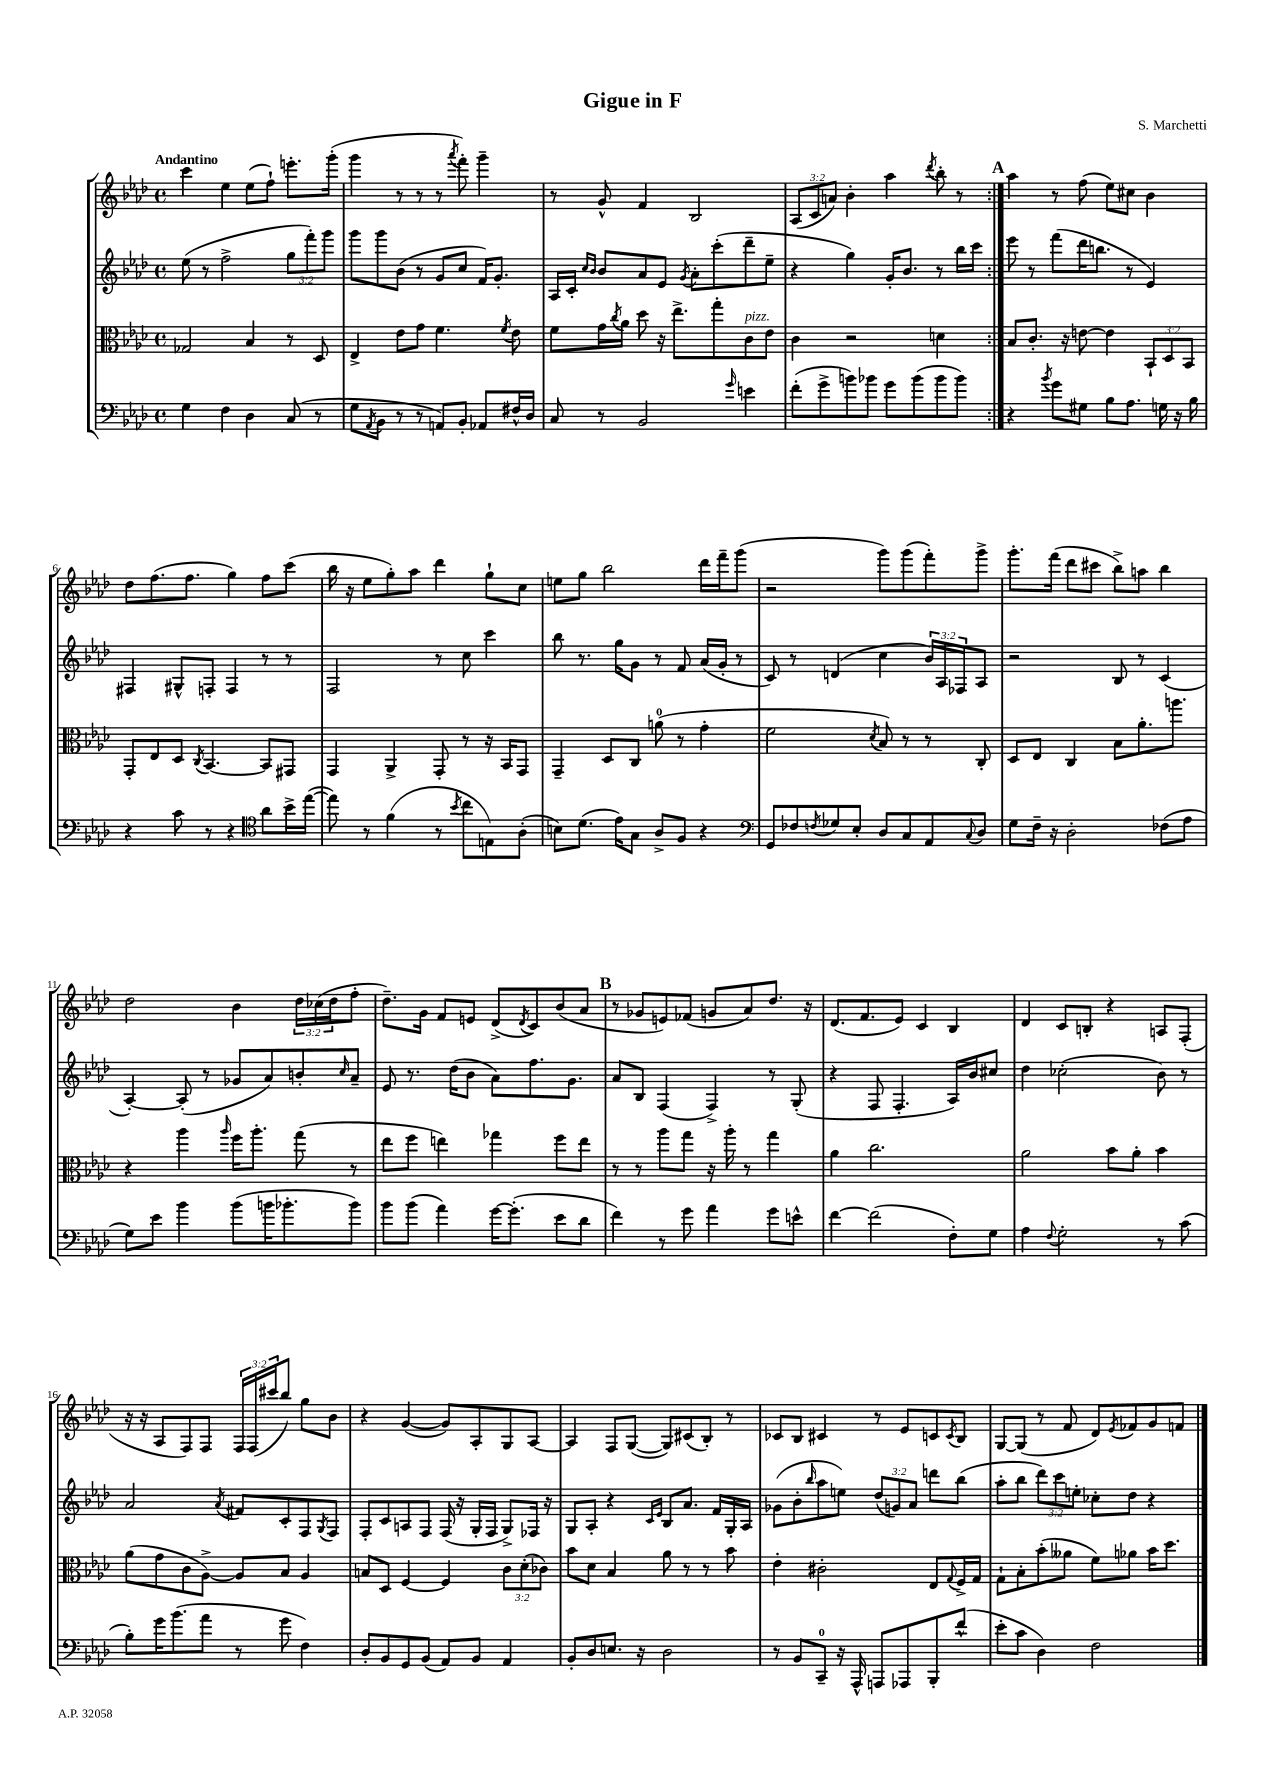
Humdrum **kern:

**kern	**kern	**kern	**kern
*staff4	*staff3	*staff2	*staff1
*clefF4	*clefC3	*clefG2	*clefG2
*k[b-e-a-d-]	*k[b-e-a-d-]	*k[b-e-a-d-]	*k[b-e-a-d-]
*M4/4	*M4/4	*M4/4	*M4/4
*met(c)	*met(c)	*met(c)	*met(c)
4G\	2G-/	(8ee-\	4ccc\
.	.	8r	.
4F\	.	2ff^\	4ee-\
4D-\	4B-/	.	(8ee-\L
.	.	.	8ff`\J)
(8C/	8r	12gg\L	8.eee'\L
.	.	12fff'\)	.
8r	8D-/	.	.
.	.	12ggg\J	.
.	.	.	(16ggg'\Jk
=	=	=	=
8G\L	4E-^/	8ggg\L	4ggg\
8qAA-/	.	.	.
8BB-\J	.	8ggg\	.
8r	8e-\L	(8b-\J	8r
8r	8g\J	8r	8r
8AA/L)	4.f\	8g/L	8r
.	.	.	8qaaa-/
8BB-'/J	.	8cc/J	8fff'\)
8AA-/L	.	16f/LK)	4ggg~\
.	.	8.g'/J	.
.	8qf/	.	.
16F#^^/L	8e-\	.	.
16D-/JJ	.	.	.
=	=	=	=
8C/	8f\L	16A-/LL	8r
.	.	16c'/JJ	.
.	.	16qqcc/LL	.
.	.	16qqb-/JJ	.
8r	16g\L	8b-/L	8g^^/
.	8qcc/	.	.
.	16a-\JJ	.	.
2BB-/	8dd-\	8a-/	4f/
.	16r	8e-/J	.
.	8.ee-^\L	.	.
.	.	8qg/	.
.	.	8a-'\L	2B-/
.	8gg'\	(8ccc'\	.
16qqg/	.	.	.
4e\	8c\	8ddd-~\	.
.	8e-\J	8ee-~\J	.
=	=	=	=
(8f'\L	4c\	4r	(12A-/L
.	.	.	12c/
8g^\	.	.	.
.	.	.	12a/J)
8b\)	2r	4gg\)	4b-'\
8b-\J	.	.	.
8g\L	.	16g'/LK	4aa-\
.	.	8.b-/J	.
(8b-\	.	.	.
.	.	.	8qddd-/
8b-\	4d\	8r	8bb-'\
8b-\J)	.	16bb-\LL	8r
.	.	16ccc\JJ	.
=:|!	=:|!	=:|!	=:|!
4r	8B-/L	8eee-\	4aa-\
.	8.c'/J	8r	.
8qb-/	.	.	.
8g\L	.	(8fff\L	8r
.	16r	.	.
8G#\J	[8e\	16ddd-\K	(8ff\
.	.	8.bb\J	.
8B-\L	4e\]	.	8ee-\L)
8.A-\J	.	8r	8cc#\J
.	12BB-`/L	4e-/)	4b-\
16G\	.	.	.
.	12D-/	.	.
16r	.	.	.
.	12BB-/J	.	.
16B-\	.	.	.
=	=	=	=
4r	8GG'/L	4F#/	8dd-\L
.	8E-/	.	(8.ff\
8c\	8D-/J	8G#^^/L	.
.	.	.	8.ff\J
.	8qC/	.	.
8r	[4.BB-/	8F'/J	.
4r	.	4F/	4gg\)
*clefC4	*	*	*
8a-\L	8BB-/]L	8r	8ff\L
16b-^\L	8GG#/J	8r	(8ccc\J
([16ee-\JJ	.	.	.
=	=	=	=
8ee-\])	4GG/	2F/	16bb-\
.	.	.	16r
8r	.	.	8ee-\L
(4f\	4AA-^/	.	8gg'\)
.	.	.	8aa-\J
8r	8GG'/	8r	4ddd-\
8qb-/	.	.	.
8cc\L	8r	8cc\	.
8E\)	16r	4ccc\	8gg`\L
.	16BB-/LK	.	.
(8A-'\J	8GG/J	.	8cc\J
=	=	=	=
8B\L)	4GG~/	8bb-\	8ee\L
(8.d-\J	.	8.r	8gg\J
.	8D-/L	.	2bb-\
16e-\LK)	.	16gg\LK	.
8G\J	8C/J	8g\J	.
8A-^/L	(8a\	8r	.
8F/J	8r	8f/	.
4r	4g'\	(16a-/LL	16ddd-\LL
.	.	16g'/JJ	16fff~\J
.	.	8r	(8ggg\J
=	=	=	=
*clefF4	*	*	*
8GG/L	2f\	8c/)	2r
8F-/	.	8r	.
8qF/	.	.	.
8G-/	.	(4d/	.
8E-'/J	.	.	.
.	8qd-/	.	.
8D-/L	8B-/)	4cc\	8ggg\L)
8C/	8r	.	(8ggg\
8AA-/	8r	24b-/LL)	8fff'\)
.	.	24A-/	.
.	.	24F-/J	.
8qqC/	.	.	.
8D-/J	8C'/	8A-/J	8ggg^\J
=	=	=	=
8G\L	8D-/L	2r	8.ggg'\L
16F~\Jk	8E-/J	.	.
16r	.	.	(16fff\Jk
2D-'\	4C/	.	8ddd-\L
.	.	.	8ccc#\J
.	8B-\L	8B-/	8bb-^\L)
.	8.a-'\	8r	8aa\J
(8F-\L	.	(4c/	4bb-\
.	8.aa\J	.	.
8A-\J	.	.	.
=	=	=	=
8G\L)	4r	[4A-'/)	2dd-\
8e-\J	.	.	.
4b-\	4aa-\	(8A-'/]	.
.	.	8r	.
.	16qqaa-/	.	.
(8b-\L	16ff\LK	8g-/L	4b-\
.	8.aa-'\J	.	.
16b\K	.	8a-/)	.
8.b-'\	.	.	.
.	(8gg\	8b'/	24dd-\LL
.	.	.	(24cc-\
.	.	.	24dd-\J
.	.	16qqcc/	.
8b-\J)	8r	8a-~/J	8ff'\J
=	=	=	=
8b-\L	8ee-\L	8e-/	8.dd-~\L)
(8b-\J	8ff\J	8.r	.
.	.	.	16g\Jk
4a-\)	4ee\)	.	8f/L
.	.	(16dd-\LK	.
.	.	8b-\J	8e/J
[16g\LK	4gg-\	8a-\L)	(8d-^/L
(8.g'\]J	.	.	.
.	.	.	8qd-/
.	.	8.ff\	8c/)
8e-\L	8ff\L	.	(8b-/
.	.	8.g\J	.
8d-\J	8ee\J	.	8a-/J
=	=	=	=
4f\)	8r	8a-/L	8r
.	8r	8B-/J	8g-/L
8r	8aa-\L	(4F/	8e/)
8g\	8gg\J	.	(8f-/J
4a-\	16r	4F^/)	8g/L
.	16aa-'\	.	.
.	8r	.	8a-/)
8g\L	4gg\	8r	8.dd-/J
8e^^\J	.	(8G'/	.
.	.	.	16r
=	=	=	=
[4f\	4a-\	4r	(8.d-/L
.	.	.	8.f/
(2f\]	2.cc\	8F/	.
.	.	4.F'/	8e-/J)
.	.	.	4c/
8F'\L)	.	16A-/LL)	4B-/
.	.	16b-/J	.
8G\J	.	8cc#/J	.
=	=	=	=
4A-\	2a-\	4dd-\	4d-/
8qqF/	.	.	.
2G'\	.	(2cc-'\	8c/L
.	.	.	8B'/J
.	8b-\L	.	4r
.	8a-'\J	.	.
8r	4b-\	8b-\)	8A/L
(8c\	.	8r	(8F'/J
=	=	=	=
8B-'\L)	(8a-\L	2a-/	16r
.	.	.	16r
16g\K	8g\	.	8A-/L
(8.b-\	.	.	.
.	8c\	.	8F/)
8a-\J	[8A-^\J)	.	8F/J
.	.	8qa-/	.
8r	8A-/]L	8f#/L	24F/LL
.	.	.	(24F/
.	.	.	24ccc#/J
8g\	8B-/J	8c'/	8bb-/J)
4F\)	4A-/	8F/	8gg\L
.	.	8qG/	.
.	.	8F/J	8b-\J
=	=	=	=
8D-'/L	8B/L	8F'/L	4r
8BB-/	8D-/J	8c/	.
8GG/	[4F/	8A/	([4g/
(8BB-/J	.	8F/J	.
8AA-/L)	4F/]	(16F/	8g/]L)
.	.	16r	.
8BB-/J	.	16G'/LL	8A-'/
.	.	16F/JJ	.
4AA-/	12c\L	8G^/L)	8G/
.	(12d-'\	.	.
.	.	16F-/Jk	[8A-/J
.	12c-\J)	.	.
.	.	16r	.
=	=	=	=
8BB-'/L	8b-\L	8G/L	4A-/]
8D-/	8d-\J	8A-'/J	.
8.E/J	4B-/	4r	8F/L
.	.	.	([8G/J
16r	.	.	.
.	.	16qqc/LL	.
.	.	16qqe-/JJ	.
2D-\	8a-\	8B-/L	8G/]L)
.	8r	8.a-/J	(8c#/
.	8r	.	8B-'/J)
.	.	16f/LL	.
.	8b-\	16G'/	8r
.	.	16A-/JJ	.
=	=	=	=
8r	4e-'\	(8g-\L	8c-/L
8BB-/L	.	8b-'\	8B-/J
.	.	16qqbb-/	.
8CC~/J	2c#'\	8aa-\	4c#/
16r	.	8ee\J)	.
16AAA-^^/	.	.	.
8AAA/L	.	(12dd-/L	8r
.	.	12g/)	.
8AAA-/	.	.	8e-/L
.	.	12a-/J	.
8BBB-'/	8E-/L	8ddd\L	8c/
.	8qqG/	.	8qc/
(8f^^/J	16F^/L	(8bb-\J	8B-/J
.	16G/JJ	.	.
=	=	=	=
8e-'\L	8G`\L	8aa-'\L	[8G/L
8c\J	8B-'\	8bb-\J	(8G/]J
4D-\)	(8b-'\	12ddd-\L)	8r
.	.	12ccc\	.
.	8a--\J	.	8f/
.	.	12ee'\J	.
2F\	8f\L)	8cc-'\L	8d-/L)
.	.	.	8qe-/
.	8a-\J	8dd-\J	8f-/
.	16b-\LK	4r	8g/
.	8.dd-\J	.	.
.	.	.	8f/J
==	==	==	==
*-	*-	*-	*-
